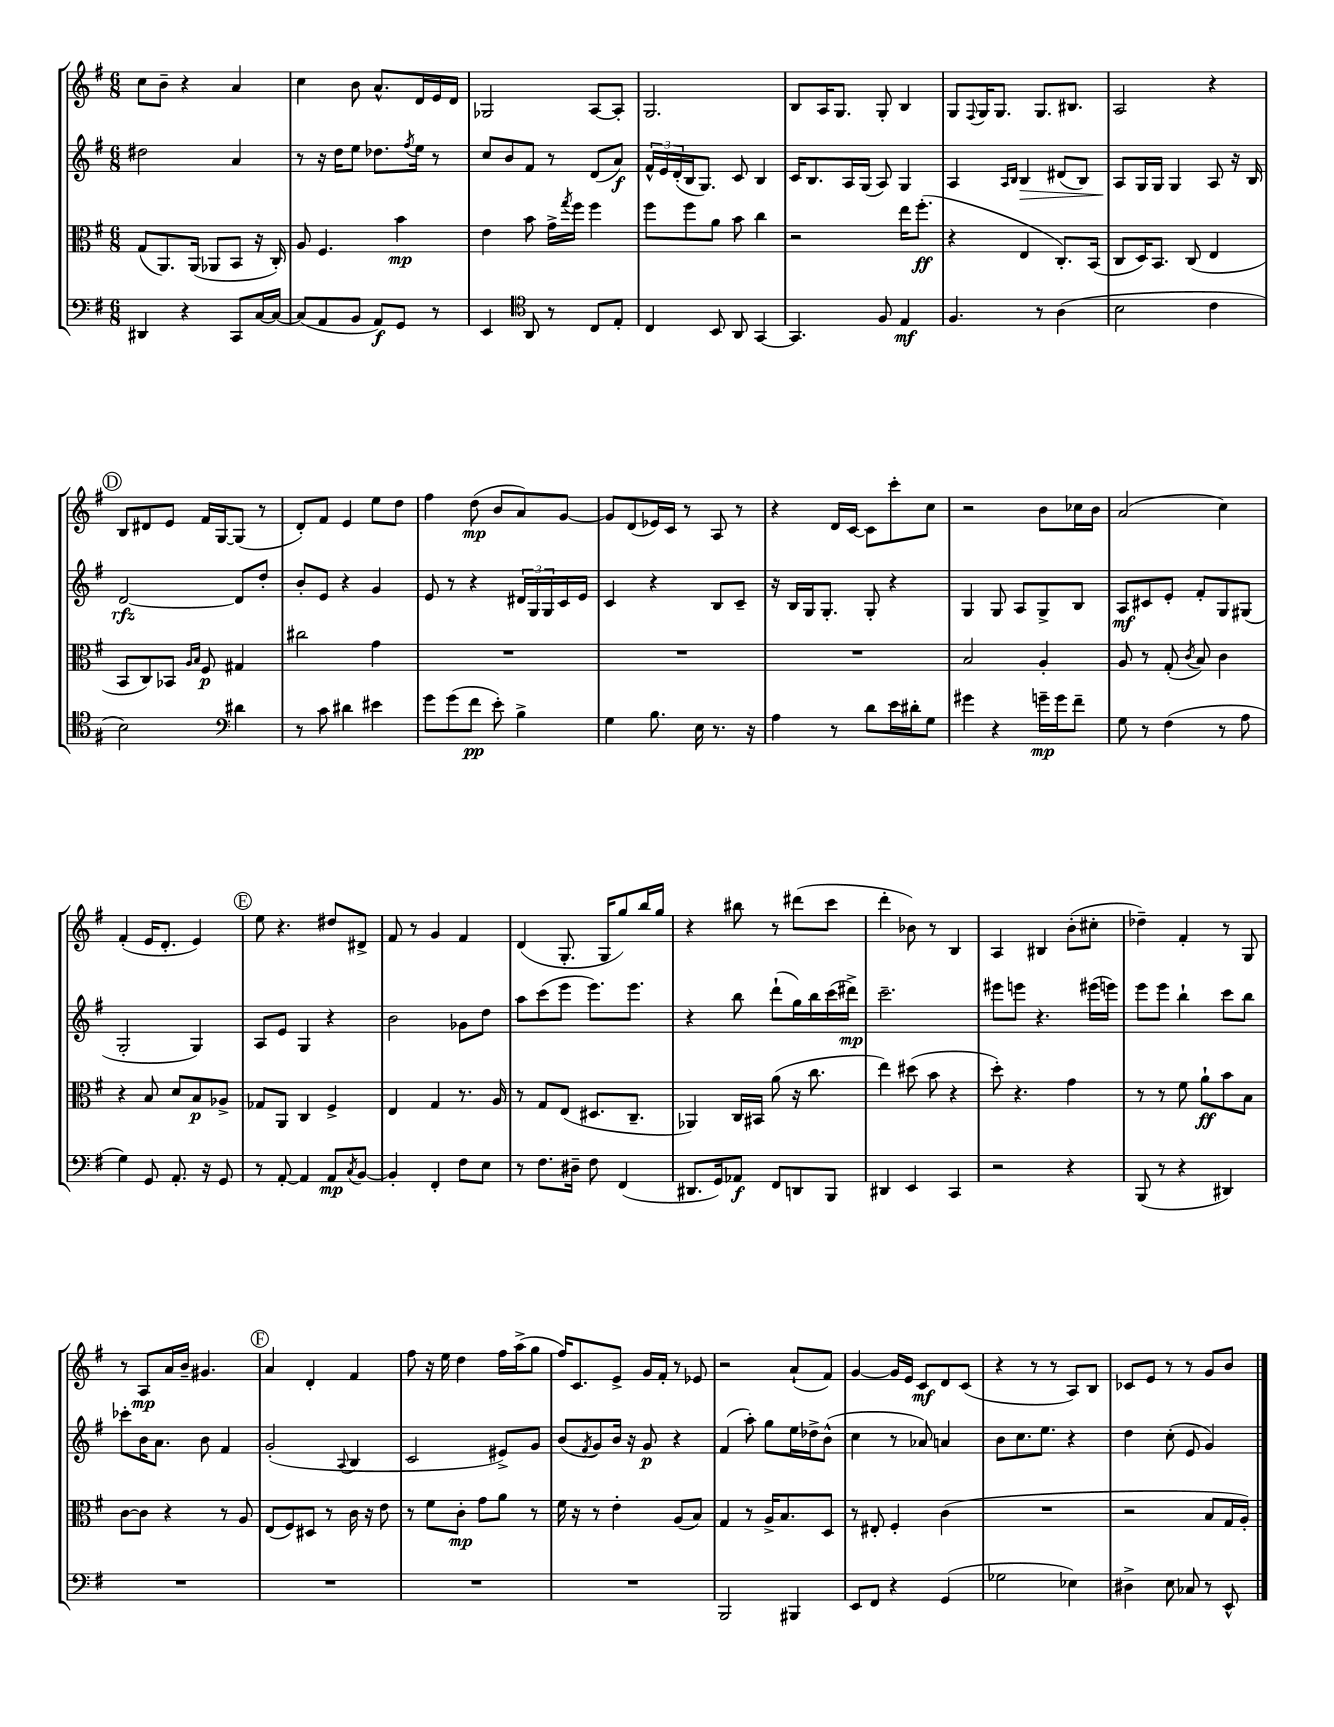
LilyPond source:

<<
\new StaffGroup <<
\new Staff = "s0" {
    \clef treble \key g \major \numericTimeSignature \time 6/8
    c''8 b'8-- r4 a'4 |
    c''4 b'8 a'8.-^ d'16 e'16 d'16 |
    ges2 a8~ a8-. |
    g2. |
    b8 a16 g8. g8-. b4 |
    g8 \appoggiatura { fis8 } g16 g8. g8. bis8. |
    a2 r4 |
    \mark \markup { \circle "D" } b8 dis'8 e'8 fis'16 g16~ g8( r8 |
    d'8-.) fis'8 e'4 e''8 d''8 |
    fis''4 d''8\mp( b'8 a'8) g'8~ |
    g'8 d'8( ees'16) c'16 r8 a8 r8 |
    r4 d'16 c'16~ c'8 c'''8-. c''8 |
    r2 b'8 ces''16 b'16 |
    a'2( c''4) |
    fis'4-.( e'16 d'8.-. e'4) |
    \mark \markup { \circle "E" } e''8 r4. dis''8 dis'8-> |
    fis'8 r8 g'4 fis'4 |
    d'4( g8.-. g16 g''8) b''16 g''16 |
    r4 bis''8 r8 dis'''8( c'''8 |
    d'''4-. bes'8) r8 b4 |
    a4 bis4 b'8-.( cis''8-. |
    des''4--) fis'4-. r8 g8 |
    r8 a8\mp a'16 b'16-- gis'4. |
    \mark \markup { \circle "F" } a'4 d'4-. fis'4 |
    fis''8 r16 e''16 d''4 fis''16 a''16->( g''8 |
    fis''16) c'8. e'8-> g'16 fis'16-. r8 ees'8 |
    r2 a'8-!( fis'8) |
    g'4~ g'16 e'16 c'8\mf d'8 c'8( |
    r4 r8 r8 a8) b8 |
    ces'8 e'8 r8 r8 g'8 b'8 \bar "|." |
}
\new Staff = "s1" {
    \clef treble \key g \major \numericTimeSignature \time 6/8
    dis''2 a'4 |
    r8 r16 d''16 e''8 des''8. \acciaccatura { fis''8 } e''16 r8 |
    c''8 b'8 fis'8 r8 d'8( a'8\f) |
    \tuplet 3/2 { fis'16-^ e'16 d'16-.( } b16 g8.) c'8 b4 |
    c'16 b8. a16 g16( a8) g4 |
    a4 \grace { a16 b16 } b4\> dis'8( b8) |
    a8\! g16 g16 g4 a8 r16 b16 |
    \mark \markup { \circle "D" } d'2~\rfz d'8 d''8-. |
    b'8-. e'8 r4 g'4 |
    e'8 r8 r4 \tuplet 3/2 { dis'16 g16 g16 } c'16 e'16 |
    c'4 r4 b8 c'8-- |
    r16 b16 g16 g8.-. g8-. r4 |
    g4 g8 a8 g8-> b8 |
    a8\mf cis'8 e'8-. fis'8-. g8 gis8( |
    g2-. g4) |
    \mark \markup { \circle "E" } a8 e'8 g4 r4 |
    b'2 ges'8 d''8 |
    a''8 c'''8( e'''8 e'''8.) e'''8. |
    r4 b''8 d'''8-!( g''16) b''16 c'''16( dis'''16->\mp) |
    c'''2.-- |
    eis'''8 e'''8 r4. eis'''16( e'''16) |
    e'''8 e'''8 b''4-! c'''8 b''8 |
    ces'''8-. b'16 a'8. b'8 fis'4 |
    \mark \markup { \circle "F" } g'2-.( \appoggiatura { a8 } b4 |
    c'2 eis'8->) g'8 |
    b'8( \acciaccatura { fis'8 } g'8) b'16 r16 g'8\p r4 |
    fis'4( a''8-.) g''8 e''16 des''16-> b'8-^( |
    c''4 r8 aes'8) a'4 |
    b'8 c''8. e''8. r4 |
    d''4 c''8-.( e'8 g'4) \bar "|." |
}
\new Staff = "s2" {
    \clef alto \key g \major \numericTimeSignature \time 6/8
    g8( a,8.) a,16( aes,8 b,8 r16 c16-.) |
    a8 fis4. b'4\mp |
    e'4 b'8 g'16-> \acciaccatura { g''8 } fis''16 fis''4 |
    fis''8 fis''8 a'8 b'8 c''4 |
    r2 e''16 fis''8.-.\ff( |
    r4 e4 c8.-.) b,16( |
    c8 d16) b,8. c8( e4 |
    \mark \markup { \circle "D" } b,8 c8) bes,8 \grace { a16 b16 } fis8\p gis4 |
    cis''2 g'4 |
    R2. |
    R2. |
    R2. |
    b2 a4-. |
    a8 r8 g8-.( \acciaccatura { c'8 } b8) c'4 |
    r4 b8 d'8 b8\p aes8-> |
    \mark \markup { \circle "E" } ges8 a,8 c4 fis4-> |
    e4 g4 r8. a16 |
    r8 g8 e8( dis8. c8.-- |
    aes,4) c16 bis,16 a'8( r16 c''8. |
    e''4) dis''8( b'8 r4 |
    d''8-.) r4. g'4 |
    r8 r8 fis'8 a'8-!\ff b'8 b8 |
    c'8~ c'8 r4 r8 a8 |
    \mark \markup { \circle "F" } e8( fis8) dis8 r8 c'16 r16 e'8 |
    r8 fis'8 c'8-.\mp g'8 a'8 r8 |
    fis'16 r16 r8 e'4-. a8( b8) |
    g4 r8 a16-> b8. d8 |
    r8 eis8-. fis4-. c'4( |
    R2. |
    r2 b8 g16 a16-.) \bar "|." |
}
\new Staff = "s3" {
    \clef bass \key g \major \numericTimeSignature \time 6/8
    dis,4 r4 c,8 c16~ c16~ |
    c8( a,8 b,8 a,8\f) g,8 r8 |
    e,4 \clef tenor a,8 r8 c8 e8-. |
    c4 b,8 a,8 g,4~ |
    g,4. fis8 e4\mf |
    fis4. r8 a4( |
    b2 c'4 |
    \mark \markup { \circle "D" } b2) \clef bass dis'4 |
    r8 c'8 dis'4 eis'4 |
    g'8 g'8( fis'8\pp e'8-.) b4-> |
    g4 b8. e16 r8. r16 |
    a4 r8 d'8 e'16 dis'16-. g8 |
    gis'4 r4 g'16--\mp g'16 fis'8-- |
    g8 r8 fis4( r8 a8 |
    g4) g,8 a,8.-. r16 g,8 |
    \mark \markup { \circle "E" } r8 a,8~-. a,4 a,8\mp \acciaccatura { c8 } b,8~ |
    b,4-. fis,4-. fis8 e8 |
    r8 fis8. dis16-- fis8 fis,4( |
    dis,8. g,16) aes,8\f fis,8 d,8 b,,8 |
    dis,4 e,4 c,4 |
    r2 r4 |
    b,,8( r8 r4 dis,4) |
    R2. |
    \mark \markup { \circle "F" } R2. |
    R2. |
    R2. |
    b,,2 bis,,4 |
    e,8 fis,8 r4 g,4( |
    ges2 ees4) |
    dis4-> e8 ces8 r8 e,8-^ \bar "|." |
}
>>
>>
\layout { \context { \Score \remove "Bar_number_engraver" } }
